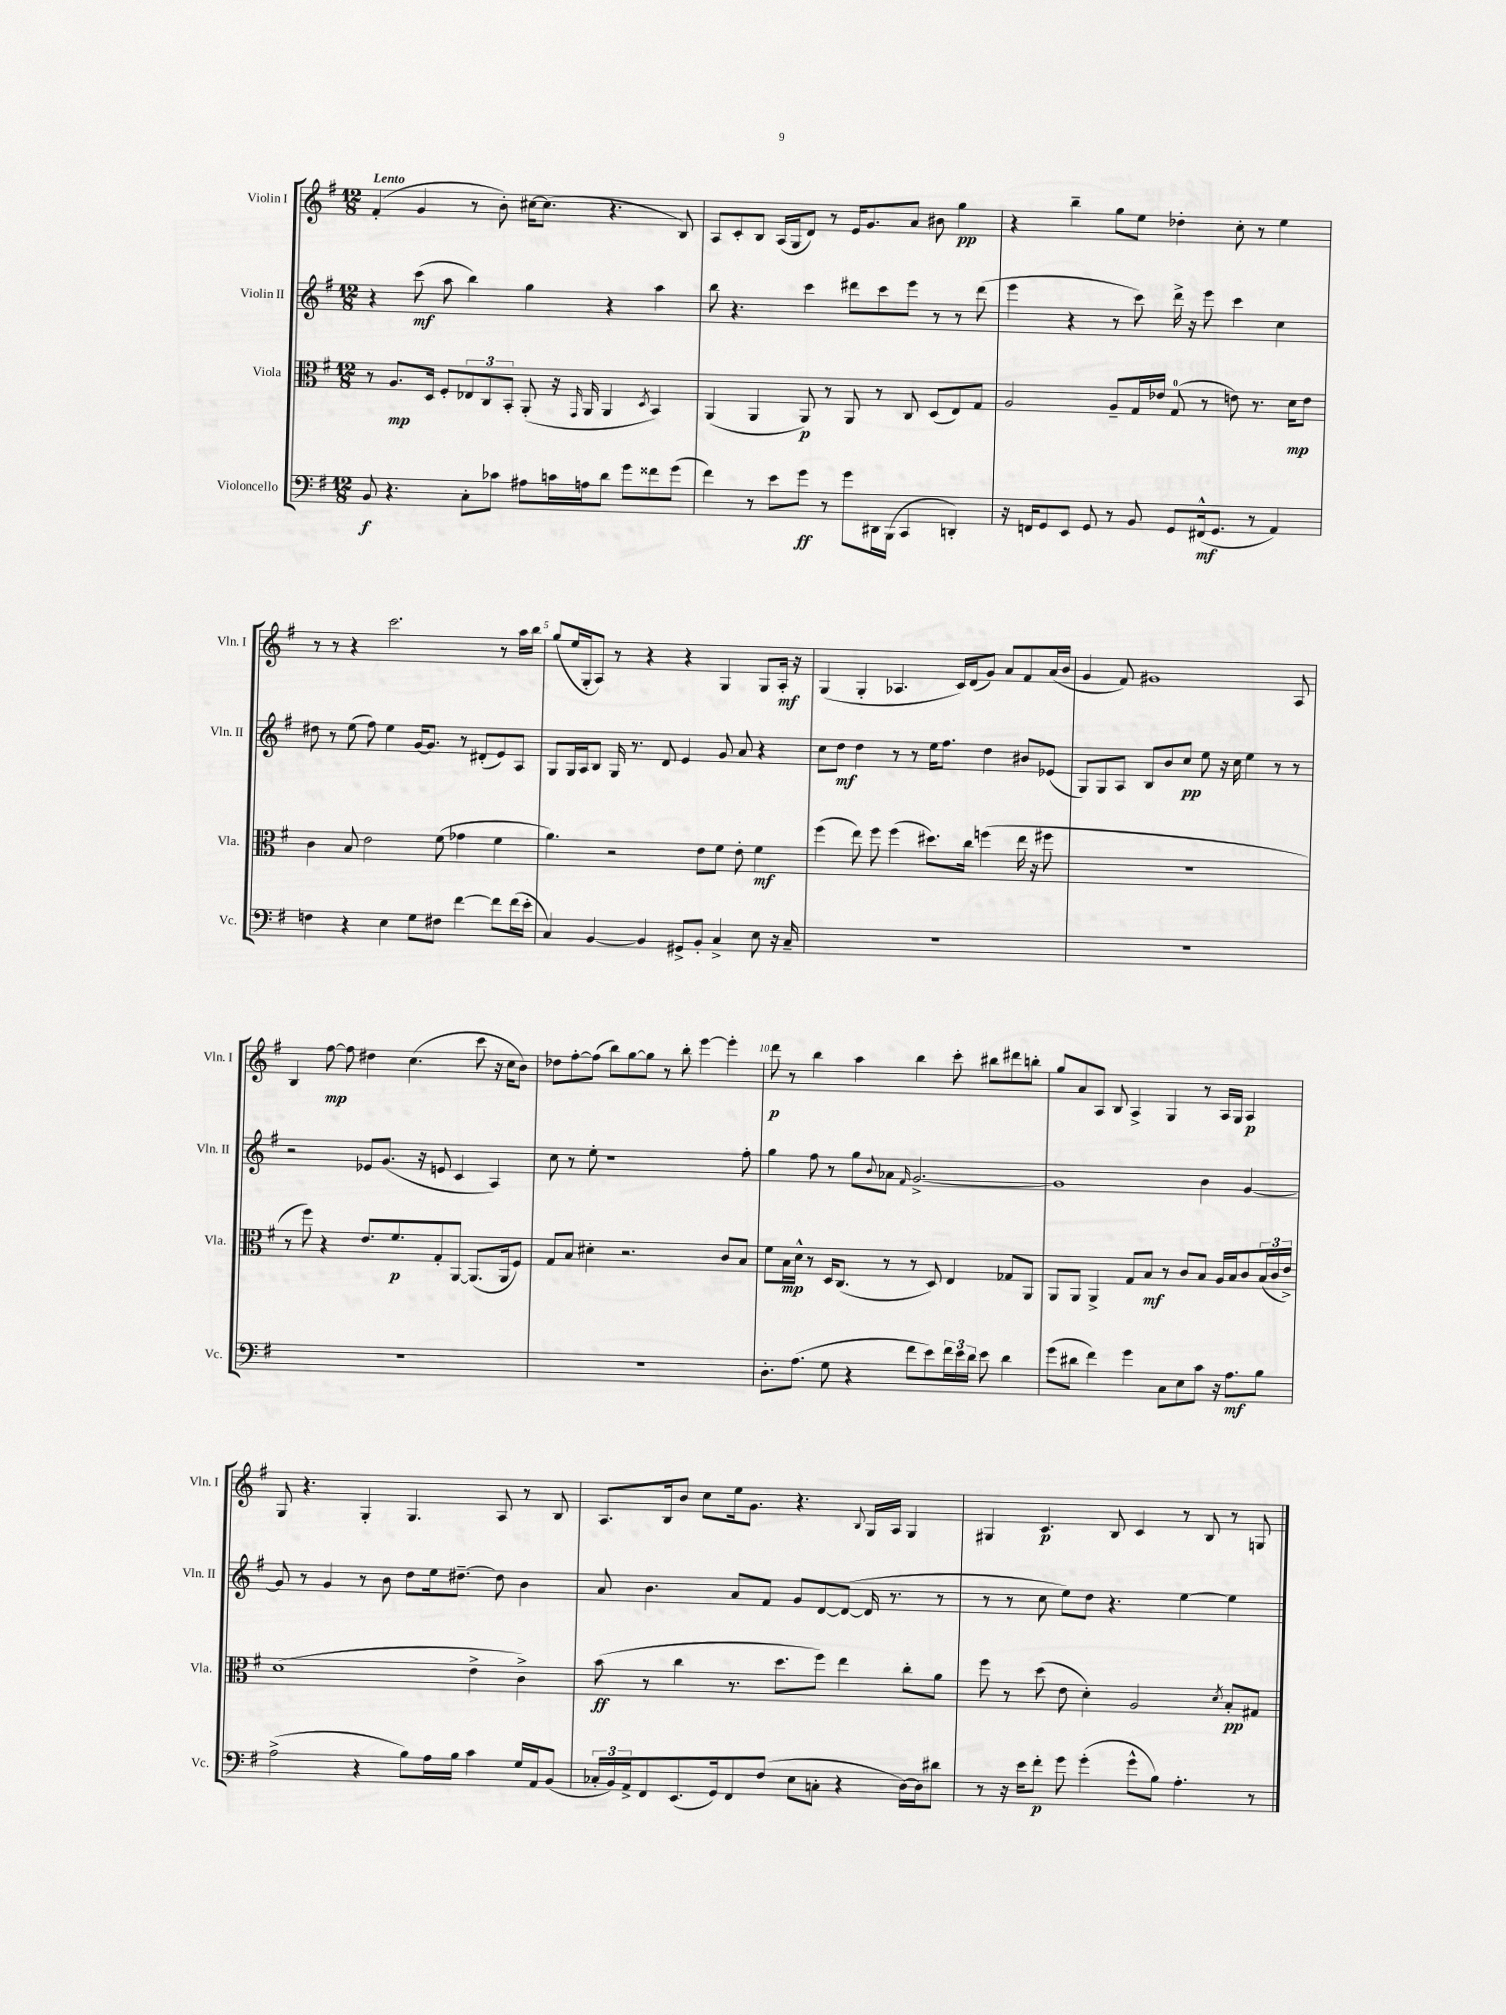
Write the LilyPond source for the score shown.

<<
\new StaffGroup <<
\new Staff = "s0" \with { instrumentName = "Violin I" shortInstrumentName = "Vln. I" } {
    \clef treble \key g \major \numericTimeSignature \time 12/8 \tempo "Lento"
    fis'4-.( g'4 r8 b'8-.) cis''16~ cis''8.( r4. b8) |
    a8 c'8-. b8 a16( g16 d'8) r8 e'16 g'8. a'8 bis'8 g''4\pp |
    r4 b''4-- g''8 e''8 des''4-. c''8-. r8 e''4 |
    r8 r8 r4 c'''2. r8 a''16 b''16 |
    g''8( e''16 g16-. a8) r8 r4 r4 g4 g8 a16-.\mf r16 |
    g4( g4-. aes4. c'16) d'16( g'8) a'8 fis'8 a'16( b'16 |
    g'4 fis'8) gis'1 a8 |
    b4 fis''8~\mp fis''8 dis''4 c''4.( c'''8 r16 c''16 b'8) |
    des''8 fis''8~-. fis''8( b''8) g''8~ g''8 r8 b''8-. e'''4~ e'''4-. |
    d'''8\p r8 b''4 a''4 b''4 c'''8-. bis''8 dis'''8 b''8-. |
    g''8 a'8 a8 b8 a4-> g4 r8 a16 g16 a4\p |
    g8 r4. g4-. g4. a8 r8 b8 |
    a8. b16 b'8 c''8 e''16 g'8. r4. \appoggiatura { b8 } g16 a16 g4 |
    gis4 c'4.\p b8 c'4 r8 b8 r8 g8 \bar "|." |
}
\new Staff = "s1" \with { instrumentName = "Violin II" shortInstrumentName = "Vln. II" } {
    \clef treble \key g \major \numericTimeSignature \time 12/8
    r4 c'''8\mf( a''8 b''4) g''4 r4 a''4 |
    b''8 r4. c'''4 dis'''8 c'''8 e'''8 r8 r8 dis'''8( |
    e'''4 r4 r8 c'''8) d'''16-> r16 e'''8 c'''4 c''4 |
    dis''8 r8 e''8( fis''8) e''4 g'16~ g'8. r8 dis'8-.( e'8) a8 |
    g8 g16 a16 b8 g16 r8. d'8 e'4 g'8 a'8 r4 |
    c''8 d''8\mf d''4 r8 r8 e''16 fis''8. d''4 bis'8 ees'8( |
    g8) g8 a8 b8 b'8 c''8\pp e''8 r16 c''16 e''4 r8 r8 |
    r2 ees'8 g'8.( r16 e'8 c'4 a4) |
    c''8 r8 e''8-. r1 fis''8-. |
    g''4 fis''8 r8 g''8 \appoggiatura { b'8 } aes'8 \grace { fis'16 } g'2.~-> |
    g'1 b'4 g'4~ |
    g'8 r8 g'4 r8 b'8 d''8 e''16 dis''8.~-- dis''8 b'4 |
    a'8 b'4. a'8 fis'8 g'8 d'8~ d'8~( d'16 r8. r8 |
    r8 r8 c''8 e''8) d''8 r4. e''4~ e''4 \bar "|." |
}
\new Staff = "s2" \with { instrumentName = "Viola" shortInstrumentName = "Vla." } {
    \clef alto \key g \major \numericTimeSignature \time 12/8
    r8 a8.\mp d16 fis8-. \tuplet 3/2 { ees8 c8 b,8-. } a,8-.( r16 \grace { g,16 } a,16 a,4 \acciaccatura { d8 } b,4) |
    a,4( a,4 a,8\p) r8 a,8 r8 c8 d8( e8) g8 |
    a2 a8-- g16 ees'16 g8-0( r8 e'8) r8. d'16\mp e'8 |
    c'4 b8 e'2 fis'8( ges'4 fis'4 |
    a'4.) r2 e'8 fis'8 e'8-. fis'4\mf |
    fis''4( e''8) fis''8 fis''4( dis''8.) c''16 f''4( e''16 r16 fis''8 |
    R1. |
    r8 fis''8) r4 e'8. fis'8.\p g8-. a,8~ a,8.( a,16 fis8) |
    g8 b8 dis'4-. r2. c'8 b8 |
    fis'8 b16\mp d'16-^ r8 d16 c8.( r8 r8 d8) e4 ges8 a,8 |
    a,8 a,8 a,4-> g8 b8\mf r8 c'8 b8 a16 b16 c'8 \tuplet 3/2 { b16( c'16 e'16->) } |
    d'1( e'4-> c'4->) |
    b'8\ff( r8 c''4 r8. d''8. fis''8) e''4 c''8-. a'8 |
    fis''8 r8 d''8( e'8 d'4-.) a2 \acciaccatura { d'8 } b8-.\pp gis8 \bar "|." |
}
\new Staff = "s3" \with { instrumentName = "Violoncello" shortInstrumentName = "Vc." } {
    \clef bass \key g \major \numericTimeSignature \time 12/8
    b,8\f r4. c8-. ces'8 ais8 c'16 a16 d'8 g'8 fisis'8 g'8( |
    fis'4) r8 e'8 g'8\ff r8 g'8 dis,16 b,,16( c,4 d,4-.) |
    r16 f,16 g,8 e,8 g,8 r8 b,8 g,8 fis,16-^\mf( g,8. r8 a,4) |
    f4 r4 e4 g8 fis8 fis'4~ fis'8 fis'16( e'16-. |
    c4) b,4~ b,4 gis,8-> b,8-. c4-> e8 r16 c16-- |
    R1. |
    R1. |
    R1. |
    R1. |
    d8.-. a8.( g8 r4 fis'8 e'8) \tuplet 3/2 { fis'16 e'16 d'16 } e'8 d'4 |
    g'8( dis'8 fis'4) g'4 c8 e8 c'8 r16 a8.\mf b8 |
    a2->( r4 b8) a16 b16 c'4 g16 a,16 b,8( |
    \tuplet 3/2 { ces16-. b,16) a,16-> } fis,8 e,8.( g,16) fis,8 fis8( e8 c8-. r4 d16~) d16 dis'8 |
    r8 r16 e'16 fis'8-.\p g'8 g'4-.( g'8-^ b8) a4.-. r8 \bar "|." |
}
>>
>>
\layout { \context { \Score \override BarNumber.break-visibility = ##(#f #t #t) barNumberVisibility = #(every-nth-bar-number-visible 5) } }
